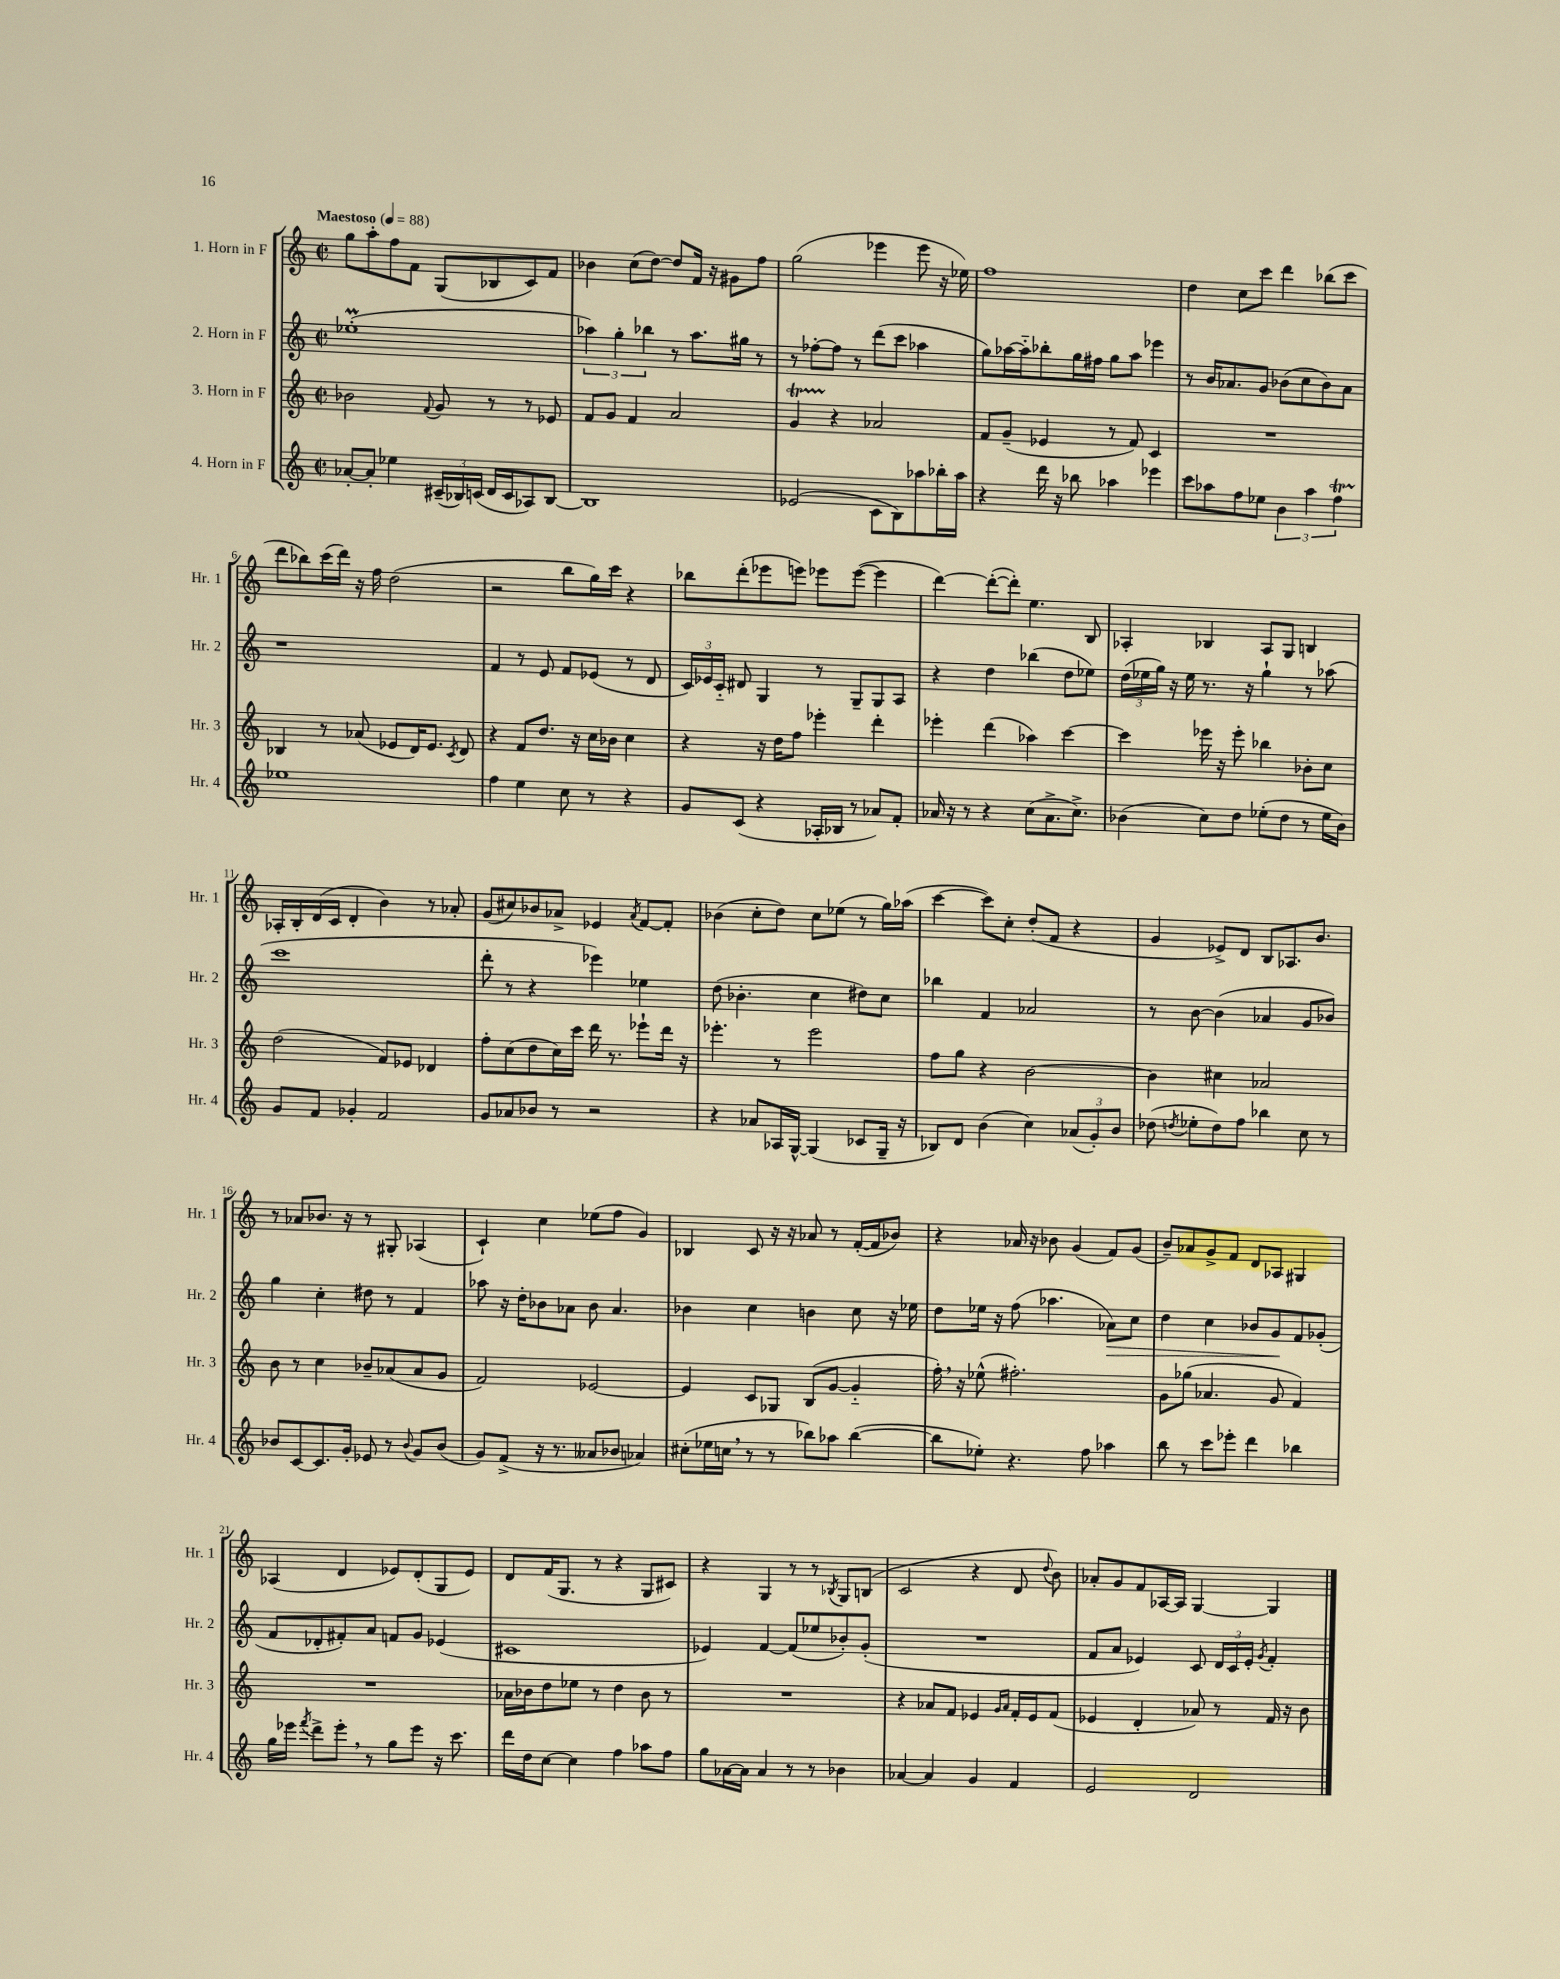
<<
\new StaffGroup <<
\new Staff = "s0" \with { instrumentName = "1. Horn in F" shortInstrumentName = "Hr. 1" } {
    \clef treble \key c \major \defaultTimeSignature \time 2/2 \tempo "Maestoso" 4 = 88
    \autoBeamOff g''8[ a''8-. f''8 f'8] g8[( bes8 c'8) f'8] |
    bes'4 c''8[( d''8]~) d''8[ f'16] r16 gis'8[ f''8] |
    g''2( ees'''4 ees'''8 r16 ees''16) |
    f''1 |
    d''4 c''8[ c'''8] d'''4 bes''8[( c'''8] |
    d'''8[ bes''8) c'''16( d'''16]) r16 f''16 d''2( |
    r2 b''8[ g''16) c'''16] r4 |
    bes''8[ d'''8-.( ees'''8 e'''8]) ees'''8[ ees'''8]~( ees'''4 |
    d'''4~) d'''8[~-.( d'''8]-.) e''4. b8 |
    aes4-. bes4 aes8[ g8] b4 |
    aes16[-. b16-. d'16( c'16] d'4-. b'4) r8 aes'8-. |
    g'8[( cis''8) bes'8 aes'8]-> ees'4 \acciaccatura { aes'8 } f'8[~ f'8]-. |
    bes'4( c''8[-. d''8]) c''8[ ees''8]( r8 g''16[) aes''16]( |
    c'''4~ c'''8[) c''8]-. d''8[-.( f'8] r4 |
    g'4 ees'8[->) d'8] b8[ aes8. b'8.] |
    r8 aes'8[ bes'8.] r16 r8 gis8-. aes4( |
    c'4-!) c''4 ees''8[( f''8] g'4) |
    bes4 c'8 r16 r16 aes'8 r8 f'16[~-.( f'16 bes'8]) |
    r4 aes'16 r16 bes'8 g'4( f'8[) g'8]( |
    b'8[--) aes'8 g'8-> f'8] d'8[ aes8] gis4 |
    aes4( d'4 ees'8[) d'8-.( g8 ees'8]) |
    d'8[ f'16( g8.] r8 r4 g8[ cis'8]) |
    r4 g4 r8 r8 \acciaccatura { bes8 } g8[ b8]( |
    c'2 r4 d'8 \appoggiatura { d''8 } b'8) |
    aes'8[-. g'8 f'8 aes16~ aes16] g4~ g4 \bar "|." |
}
\new Staff = "s1" \with { instrumentName = "2. Horn in F" shortInstrumentName = "Hr. 2" } {
    \clef treble \key c \major \defaultTimeSignature \time 2/2
    \autoBeamOff ees''1-.\prall( |
    \tuplet 3/2 { aes''4) g''4-. bes''4 } r8 aes''8.[ gis''16] r8 |
    r8 fes''8[~-. fes''8] r8 d'''8[( c'''8] aes''4 |
    g''8[) aes''16~ aes''16-_ bes''8-. g''16 fis''16] g''8[ aes''8] ees'''4 |
    r8 b'16[ aes'8. g'8] bes'8[( c''8 bes'8) aes'8] |
    r1 |
    f'4 r8 e'8 f'8[ ees'8]( r8 d'8 |
    \tuplet 3/2 { c'16[) ees'16 c'16]-_ } dis'8 g4 r8 g8[-- g8 a8] |
    r4 d''4 bes''4( d''8[ ees''8]) |
    \tuplet 3/2 { d''16[( ees''16 g''16]) } r16 ees''16 r8. r16 g''4-! r8 aes''8( |
    c'''1 |
    d'''8-. r8 r4 ees'''4) ees''4 |
    d''8( bes'4.-. c''4 dis''8[) c''8] |
    bes''4 f'4 aes'2 |
    r8 b'8~ b'4( aes'4 g'8[ bes'8]) |
    g''4 c''4-. dis''8 r8 f'4 |
    aes''8 r16 d''16[-. bes'8 aes'8] bes'8 aes'4. |
    bes'4 c''4 b'4 c''8 r16 ees''16 |
    d''8[ ees''16] r16 f''8( aes''4. aes'8[\>) c''8] |
    d''4 c''4 bes'8[ g'8\! f'8 ges'8]-.( |
    f'8[ des'8-. fis'8-.) a'8] f'8[ g'8] ees'4( |
    cis'1 |
    ees'4) f'4~ f'8[( ees''8 bes'8-.) g'8]-.( |
    R1 |
    f'8[ a'8] ees'4) c'8 \tuplet 3/2 { d'16[ c'16 ees'16]-. } \acciaccatura { g'8 } f'4-. \bar "|." |
}
\new Staff = "s2" \with { instrumentName = "3. Horn in F" shortInstrumentName = "Hr. 3" } {
    \clef treble \key c \major \defaultTimeSignature \time 2/2
    \autoBeamOff bes'2 \appoggiatura { f'8 } g'8 r8 r8 ees'8 |
    f'8[ g'8] f'4 a'2 |
    g'4\startTrillSpan r4\stopTrillSpan aes'2 |
    f'8[ g'8]--( ees'4 r8 f'8) c'4 |
    R1 |
    bes4 r8 aes'8( ees'8[ d'16) ees'8.] \acciaccatura { c'8 } d'8 |
    r4 f'8[ d''8.] r16 c''16[ bes'16] c''4 |
    r4 r16 d''16[ f''8] ees'''4-. d'''4-. |
    ees'''4-. d'''4( aes''4) c'''4~ |
    c'''4 ees'''16 r16 ees'''8-. bes''4 bes'8[-. c''8] |
    d''2( f'8[) ees'8] des'4 |
    f''8[-. c''8( d''8 c''16) c'''16] d'''16 r8. ees'''8[-! d'''16] r16 |
    ees'''4.-. r8 ees'''2 |
    f''8[ g''8] r4 b'2~ |
    b'4 cis''4 aes'2 |
    b'8 r8 c''4 bes'8[-- aes'8( aes'8 g'8] |
    f'2) ees'2~ |
    ees'4 c'8[ ges8] b8[( g'8]~ g'4-_ |
    f''16-.) \breathe r16 ees''8-^( fis''2.-.) |
    g'8[ ges''8]( aes'4. g'8 f'4) |
    R1 |
    aes'16[ bes'16 d''8 ees''8] r8 d''4 bes'8 r8 |
    R1 |
    r4 aes'8[ f'8] ees'4 \grace { g'16[ aes'16] } f'16[-. ees'16 f'8]( |
    ees'4 d'4-. aes'8) r8 f'16 r16 b'8 \bar "|." |
}
\new Staff = "s3" \with { instrumentName = "4. Horn in F" shortInstrumentName = "Hr. 4" } {
    \clef treble \key c \major \defaultTimeSignature \time 2/2
    \autoBeamOff aes'8[~-. aes'8]-. ees''4 \tuplet 3/2 { cis'16[--( bes16) c'16]( } d'16[ c'16 aes8) bes8]~ |
    bes1 |
    ees'2( c'8[ b8) aes''8 bes''16-. aes''16] |
    r4 d'''16 r16 bes''8 aes''4 ees'''4 |
    c'''8[ aes''8 f''8 ees''8] \tuplet 3/2 { b'4 aes''4 f''4\startTrillSpan } |
    ees''1\stopTrillSpan |
    f''4 e''4 c''8 r8 r4 |
    g'8[ c'8]( r4 aes16[-. bes16] r8 aes'8[) f'8]-. |
    aes'16 r16 r8 r4 c''8[( aes'8.-> c''8.]->) |
    bes'4( c''8[) d''8] ees''8[-.( d''8] r8 ees''16[ bes'16]) |
    g'8[ f'8] ges'4-. f'2 |
    g'8[ aes'8 bes'8] r8 r2 |
    r4 aes'8[ aes16 g16]~-^ g4( ces'8[ g16]-- r16 |
    bes8[) d'8] b'4( c''4) \tuplet 3/2 { aes'8[( g'8-.) b'8] } |
    des''8( \acciaccatura { d''8 } ees''8[-. d''8) f''8] bes''4 c''8 r8 |
    bes'8[ c'8~ c'8. g'16]-. ees'8 r8 \appoggiatura { bes'8 } g'8[ bes'8]( |
    g'8[) f'8]->( r16 r8. aeses'8[ bes'8] aes'4) |
    cis''8[-.( ees''16 c''16] \breathe r8 r8 bes''8[) aes''8] bes''4~( |
    bes''8[ ees''8]-.) r4. f''8 aes''4 |
    b''8 r8 c'''8[ ees'''8]-. d'''4 bes''4 |
    g''16[ ees'''16] \acciaccatura { f'''8 } d'''8[-> ees'''8]-. \breathe r8 g''8[ ees'''8] r16 c'''8. |
    d'''16[ d''16 c''8]~ c''4 f''4 aes''8[ f''8] |
    g''8[ aes'16~ aes'16] aes'4 r8 r8 bes'4 |
    aes'4~ aes'4 g'4 f'4 |
    e'2 d'2 \bar "|." |
}
>>
>>
